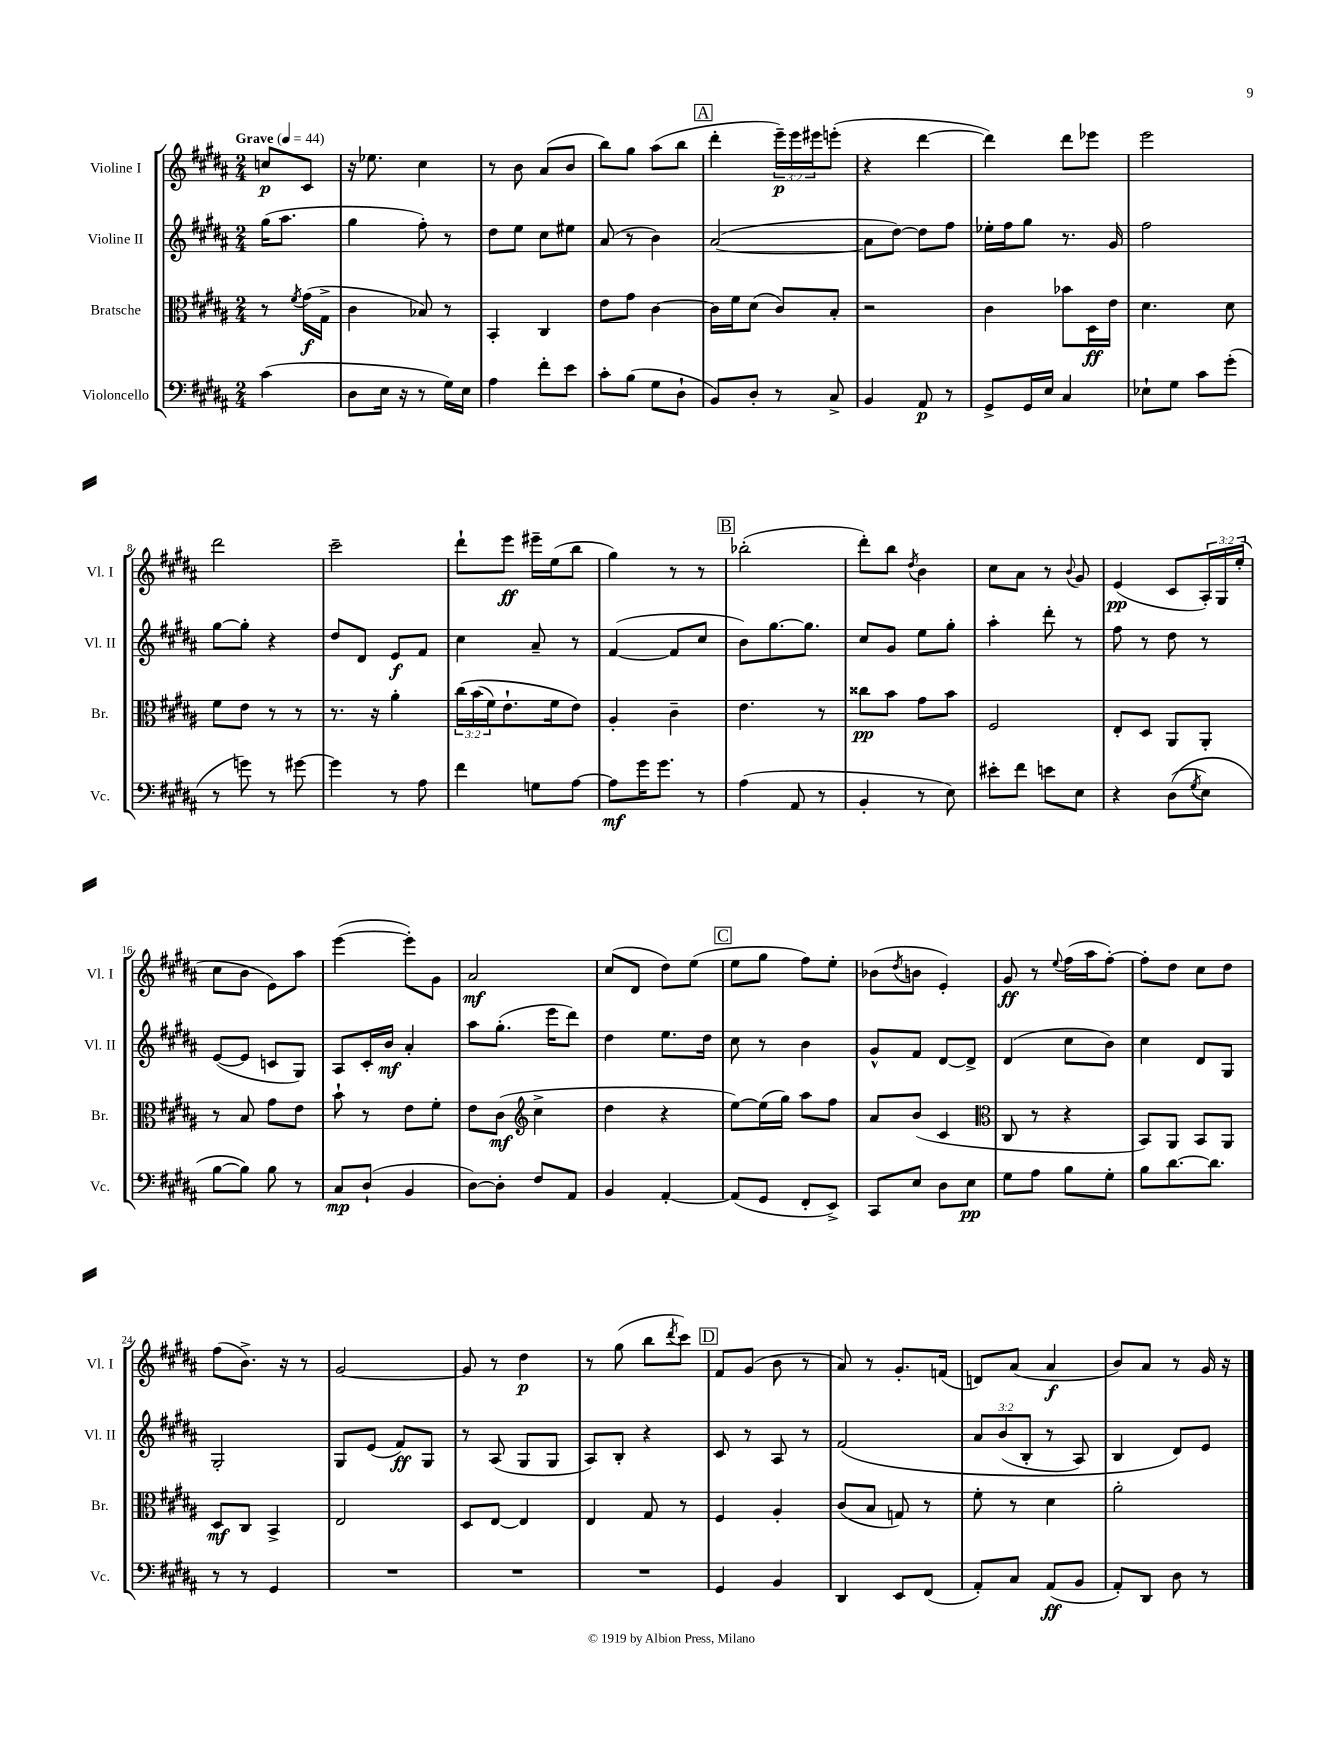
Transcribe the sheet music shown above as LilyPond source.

<<
\new StaffGroup <<
\new Staff = "s0" \with { instrumentName = "Violine I" shortInstrumentName = "Vl. I" } {
    \clef treble \key b \major \numericTimeSignature \time 2/4 \override Staff.TupletNumber.text = #tuplet-number::calc-fraction-text \partial 4 \tempo "Grave" 4 = 44
    c''8\p cis'8 |
    r16 ees''8. cis''4 |
    r8 b'8 ais'8( b'8 |
    b''8) gis''8 ais''8( b''8 |
    \mark \markup { \box "A" } dis'''4-. \tuplet 3/2 { e'''16--\p) e'''16 eis'''16 } e'''8-.( |
    r4 dis'''4~ |
    dis'''4) dis'''8 ees'''8 |
    e'''2 |
    dis'''2 |
    cis'''2-- |
    dis'''8-! e'''8\ff eis'''16-- e''16( b''8 |
    gis''4) r8 r8 |
    \mark \markup { \box "B" } bes''2-.( |
    dis'''8-.) b''8 \acciaccatura { dis''8 } b'4 |
    cis''8 ais'8 r8 \appoggiatura { b'8 } gis'8 |
    e'4\pp( cis'8 \tuplet 3/2 { ais16-.) gis16 e''16-.( } |
    cis''8 b'8 e'8) ais''8 |
    e'''4~( e'''8-.) gis'8 |
    ais'2\mf |
    cis''8( dis'8 dis''8) e''8( |
    \mark \markup { \box "C" } e''8 gis''8 fis''8) e''8-. |
    bes'8( \acciaccatura { dis''8 } b'8 e'4-.) |
    gis'8\ff r8 \appoggiatura { e''8 } fis''16( ais''16 fis''8~-.) |
    fis''8-. dis''8 cis''8 dis''8 |
    fis''8( b'8.->) r16 r8 |
    gis'2~ |
    gis'8 r8 dis''4\p |
    r8 gis''8( b''8 \acciaccatura { dis'''8 } cis'''8) |
    \mark \markup { \box "D" } fis'8 gis'8( b'8 r8 |
    ais'8) r8 gis'8.-. f'16( |
    d'8) ais'8( ais'4\f |
    b'8) ais'8 r8 gis'16 r16 \bar "|." |
}
\new Staff = "s1" \with { instrumentName = "Violine II" shortInstrumentName = "Vl. II" } {
    \clef treble \key b \major \numericTimeSignature \time 2/4 \override Staff.TupletNumber.text = #tuplet-number::calc-fraction-text \partial 4
    gis''16( ais''8. |
    gis''4 fis''8-.) r8 |
    dis''8 e''8 cis''8 eis''8 |
    ais'8( r8 b'4) |
    \mark \markup { \box "A" } ais'2~( |
    ais'8 dis''8~) dis''8 fis''8 |
    ees''16-. fis''16 gis''8 r8. gis'16 |
    fis''2 |
    gis''8~ gis''8-. r4 |
    dis''8 dis'8 e'8\f fis'8 |
    cis''4 ais'8-- r8 |
    fis'4~( fis'8 cis''8 |
    \mark \markup { \box "B" } b'8) gis''8.~ gis''8. |
    cis''8 gis'8 e''8 gis''8-. |
    ais''4-. dis'''8-. r8 |
    fis''8 r8 dis''8 r8 |
    e'8~( e'8 c'8 gis8) |
    ais8 cis'16-. b'16\mf ais'4-. |
    ais''8 gis''8.-.( e'''16 dis'''8) |
    dis''4 e''8. dis''16 |
    \mark \markup { \box "C" } cis''8 r8 b'4 |
    gis'8-^ fis'8 dis'8~ dis'8-> |
    dis'4( cis''8 b'8) |
    cis''4 dis'8 gis8 |
    gis2-. |
    gis8 e'8( fis'8\ff) gis8 |
    r8 ais8( gis8 gis8 |
    ais8) b8-. r4 |
    \mark \markup { \box "D" } cis'8 r8 ais8 r8 |
    fis'2\( |
    \tuplet 3/2 { ais'8 b'8( b8-. } r8 ais8) |
    b4 dis'8\) e'8 \bar "|." |
}
\new Staff = "s2" \with { instrumentName = "Bratsche" shortInstrumentName = "Br." } {
    \clef alto \key b \major \numericTimeSignature \time 2/4 \override Staff.TupletNumber.text = #tuplet-number::calc-fraction-text \partial 4
    r8 \acciaccatura { fis'8 } gis'16\f( gis16-> |
    cis'4 bes8) r8 |
    b,4-. cis4 |
    e'8 gis'8 cis'4~ |
    \mark \markup { \box "A" } cis'16 fis'16 dis'8( cis'8) b8-. |
    r2 |
    cis'4 bes'8 dis16\ff e'16 |
    dis'4. dis'8 |
    fis'8 e'8 r8 r8 |
    r8. r16 ais'4-. |
    \tuplet 3/2 { cis''16\( b'16( fis'16) } e'8.-! fis'16 e'8\) |
    ais4-. cis'4-- |
    \mark \markup { \box "B" } e'4. r8 |
    cisis''8\pp b'8 gis'8 b'8 |
    fis2 |
    e8-. dis8 ais,8 ais,8-. |
    r8 b8 gis'8 e'8 |
    b'8-! r8 e'8 fis'8-. |
    e'8 cis'8\mf( \clef treble cis''4-> |
    dis''4 r4 |
    \mark \markup { \box "C" } e''8~) e''16( gis''16) ais''8 fis''8 |
    ais'8 b'8( cis'4 |
    \clef alto cis8 r8 r4 |
    b,8) ais,8 b,8 ais,8 |
    dis8\mf cis8 b,4-> |
    e2 |
    dis8 e8~ e4 |
    e4 gis8 r8 |
    \mark \markup { \box "D" } fis4 ais4-. |
    cis'8( b8 g8) r8 |
    fis'8-. r8 dis'4 |
    ais'2-. \bar "|." |
}
\new Staff = "s3" \with { instrumentName = "Violoncello" shortInstrumentName = "Vc." } {
    \clef bass \key b \major \numericTimeSignature \time 2/4 \partial 4
    cis'4( |
    dis8 e16 r16 r8 gis16) e16 |
    ais4 fis'8-. e'8 |
    cis'8-. b8( gis8 dis8-! |
    \mark \markup { \box "A" } b,8) dis8-. r8 cis8-> |
    b,4 ais,8\p r8 |
    gis,8-> gis,16 e16 cis4 |
    ees8-! gis8 cis'8 gis'8-.( |
    r8 g'8) r8 gis'8~ |
    gis'4 r8 ais8 |
    fis'4 g8 ais8~ |
    ais8\mf gis'16 gis'8. r8 |
    \mark \markup { \box "B" } ais4( ais,8 r8 |
    b,4-. r8 e8) |
    eis'8-. fis'8 e'8 e8 |
    r4 dis8(\( \acciaccatura { gis8 } e8) |
    b8~ b8\) b8 r8 |
    cis8\mp dis8-!( b,4 |
    dis8~) dis8-. fis8 ais,8 |
    b,4 ais,4~-. |
    \mark \markup { \box "C" } ais,8( gis,8 fis,8-. e,8->) |
    cis,8 e8 dis8 e8\pp |
    gis8 ais8 b8 gis8-. |
    b8 dis'8.~ dis'8. |
    r8 r8 gis,4 |
    R2 |
    R2 |
    R2 |
    \mark \markup { \box "D" } gis,4 b,4 |
    dis,4 e,8 fis,8( |
    ais,8-.) cis8 ais,8\ff( b,8 |
    ais,8-.) dis,8 dis8 r8 \bar "|." |
}
>>
>>
